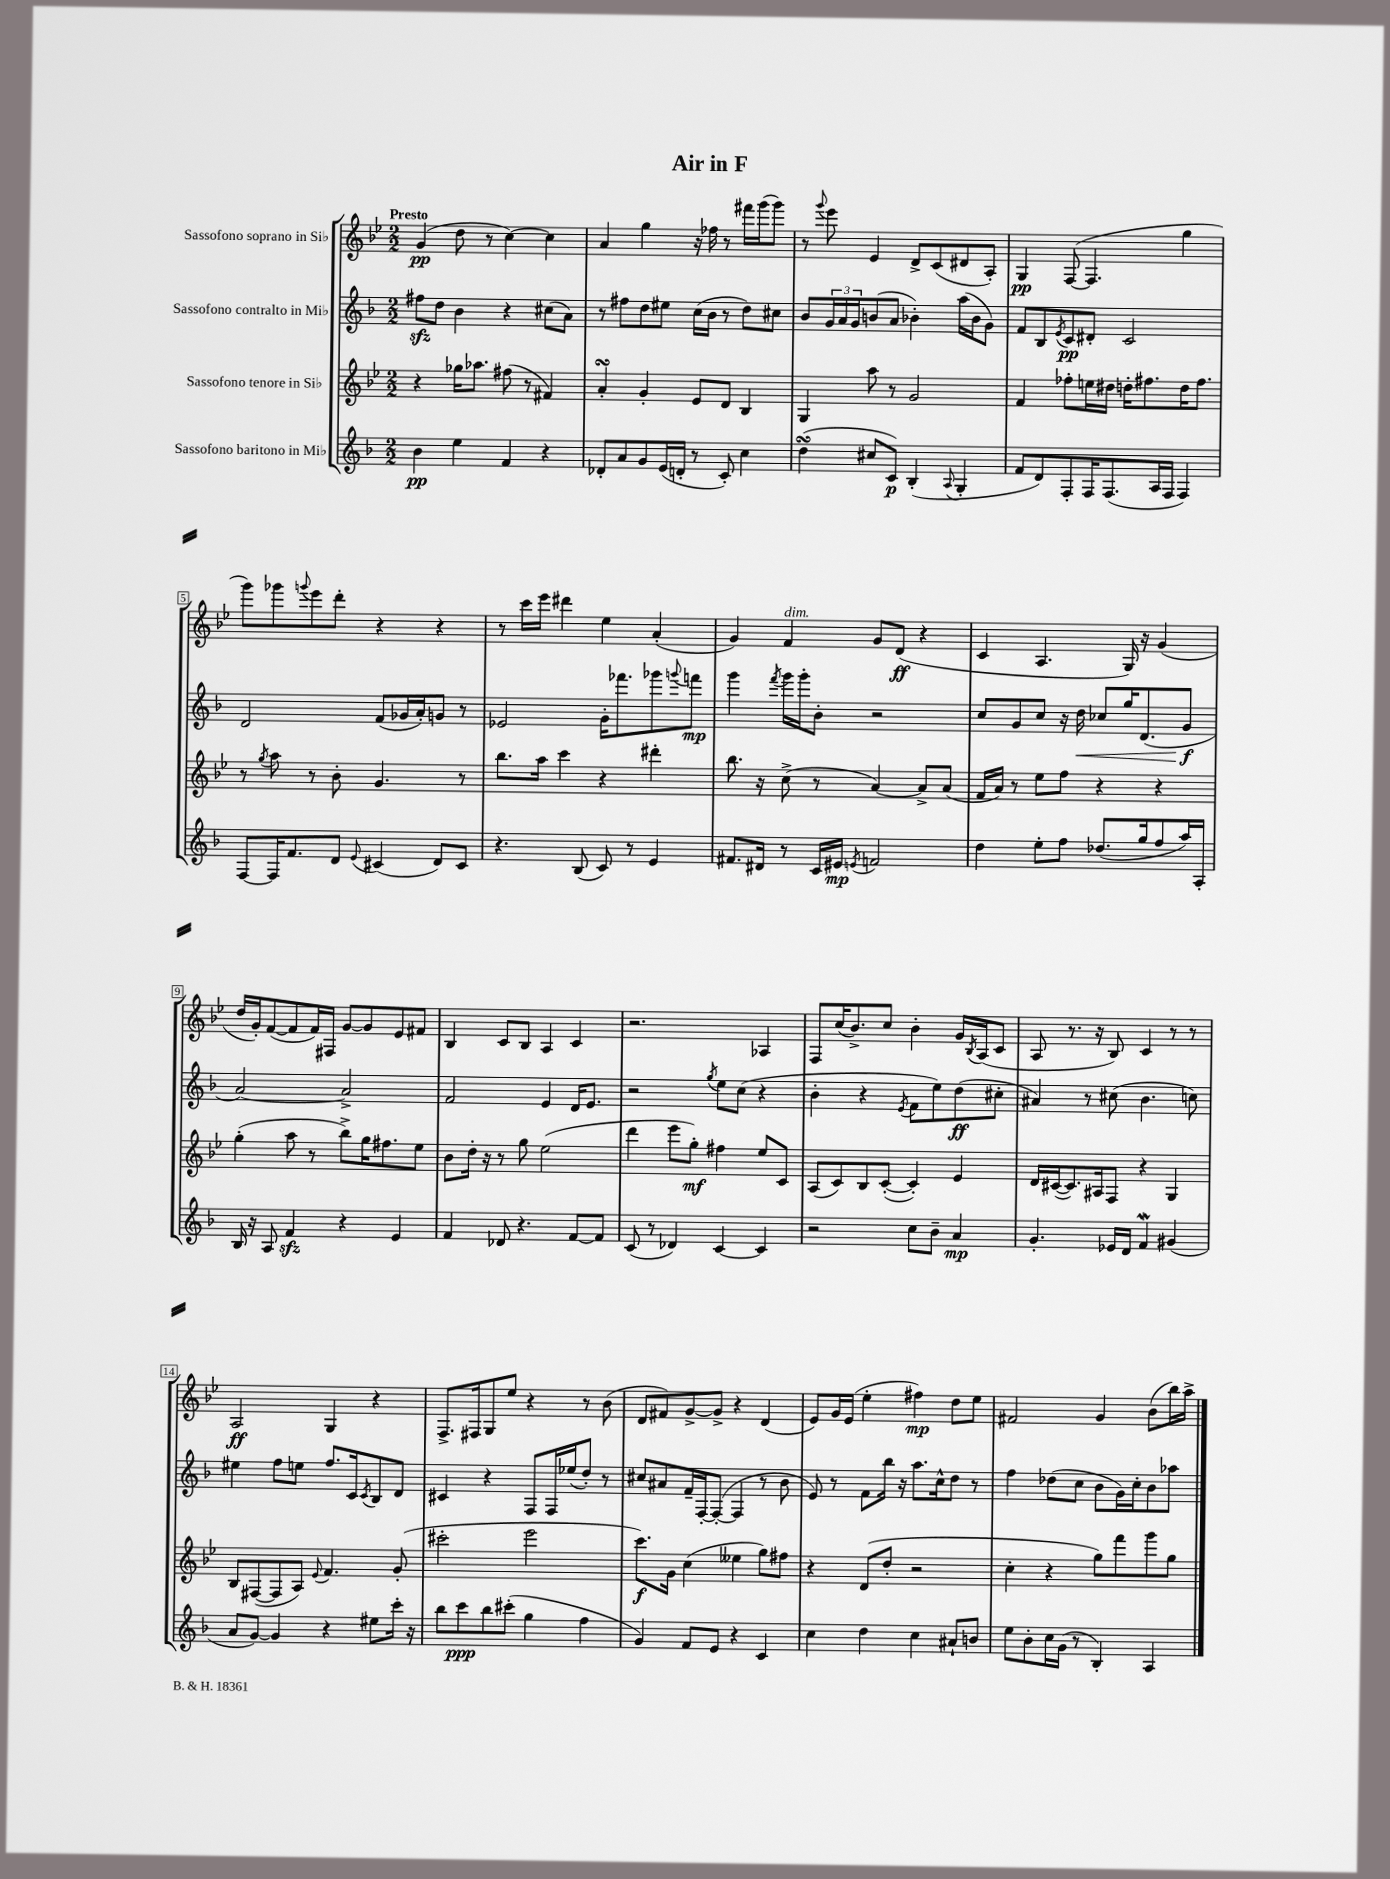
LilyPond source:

\header { title = "Air in F" }
<<
\new StaffGroup <<
\new Staff = "s0" \with { instrumentName = "Sassofono soprano in Sib" } {
    \clef treble \key bes \major \numericTimeSignature \time 2/2 \tempo "Presto"
    g'4\pp( d''8 r8 c''4~) c''4 |
    a'4 g''4 r16 fes''16 r8 fis'''16 g'''16( g'''8) |
    r8 \appoggiatura { g'''8 } ees'''8 ees'4 d'8-> c'8( dis'8 a8-.) |
    g4\pp f8~( f4. g''4 |
    g'''8) ges'''8 \appoggiatura { g'''8 } ees'''8 d'''8-. r4 r4 |
    r8 c'''16 ees'''16 dis'''4 ees''4 a'4-.( |
    g'4) f'4^\markup { \italic "dim." } g'8 d'8\ff( r4 |
    c'4 a4. g16) r16 g'4( |
    d''16 g'16-.) f'8~( f'8 f'16) fis16 g'8~ g'8 ees'8 fis'8 |
    bes4 c'8 bes8 a4 c'4 |
    r2. aes4 |
    f8 c''16( bes'8.->) c''8 bes'4-. g'16 \acciaccatura { bes8 } a16( c'8 |
    a8 r8. r16 bes8) c'4 r8 r8 |
    a2\ff g4 r4 |
    f8.-> fis16 g8 ees''8 r4 r8 bes'8( |
    d'8 fis'8) g'8~-> g'8-> r4 d'4( |
    ees'8) g'16 ees'16( ees''4-. fis''4\mp) d''8 ees''8 |
    fis'2 g'4 bes'8( bes''16) a''16-> \bar "|." |
}
\new Staff = "s1" \with { instrumentName = "Sassofono contralto in Mib" } {
    \clef treble \key f \major \numericTimeSignature \time 2/2
    fis''8\sfz d''8 bes'4 r4 cis''8( a'8) |
    r8 fis''8 d''8 eis''8 c''16( bes'16 r8 d''8) cis''8 |
    bes'8 \tuplet 3/2 { g'16 a'16 g'16 } b'8( a'8 bes'4-.) a''16( bes'16 g'8) |
    f'8 bes8 \acciaccatura { e'8 } c'8\pp dis'8-. c'2 |
    d'2 f'8( ges'16 a'16-.) g'8 r8 |
    ees'2 g'16-. fes'''8. ges'''8 \appoggiatura { g'''8 } f'''8\mp |
    g'''4 \acciaccatura { f'''8 } g'''16 g'''16-. bes'8-. r2 |
    c''8 g'8 c''8 r16 d''16\< ces''8 g''16 d'8.( g'8\f\! |
    a'2~) a'2-> |
    f'2 e'4 d'16 e'8. |
    r2 \acciaccatura { g''8 } e''8 c''8( r4 |
    bes'4-. r4 \acciaccatura { e'8 } f'8 e''8) d''8\ff( cis''8-. |
    ais'4) r8 cis''8( bes'4. c''8) |
    eis''4 f''8 e''8 f''8. c'16 \acciaccatura { c'8 } bes8 d'8 |
    cis'4 r4 f8 f16 ees''16( d''8-.) r8 |
    cis''8 ais'8 f'16-- f16~-. f8~-.( f4 r8 bes'8 |
    e'8) r8 f'8 bes''16 r16 a''8. c''16-^ d''8 r8 |
    f''4 des''8( c''8 bes'8 g'16) c''16-. bes'8 aes''8 \bar "|." |
}
\new Staff = "s2" \with { instrumentName = "Sassofono tenore in Sib" } {
    \clef treble \key bes \major \numericTimeSignature \time 2/2
    r4 ges''16 aes''8. fis''8( r8 fis'4) |
    a'4-.\turn g'4-. ees'8 d'8 bes4 |
    g4 a''8 r8 g'2 |
    f'4 fes''8-. e''16 dis''16 d''16-. fis''8. d''16 fis''8. |
    r8 \acciaccatura { g''8 } a''8 r8 bes'8-. g'4. r8 |
    bes''8. a''16 c'''4 r4 dis'''4-. |
    bes''8. r16 c''8->( r8 a'4~) a'8-> a'8( |
    f'16 a'16) r8 ees''8 f''8 r4 r4 |
    g''4-.( a''8 r8 bes''8->) g''16 fis''8. ees''8 |
    bes'8 d''16-. r16 r8 g''8 ees''2( |
    d'''4 ees'''8 g''8-.\mf) fis''4 ees''8 c'8 |
    a8( c'8) bes8 c'8~-.( c'4-.) ees'4 |
    d'16 cis'16~( cis'8.) ais16 f8 r4 g4 |
    bes8 fis8~( fis8 a8) \appoggiatura { ees'8 } f'4. g'8-.( |
    cis'''2-. ees'''2 |
    c'''8.\f) g'16 c''4( eeses''4 g''8) fis''8 |
    r4 d'8( d''8-. r2 |
    c''4-. r4 g''8) f'''8 g'''8 g''8 \bar "|." |
}
\new Staff = "s3" \with { instrumentName = "Sassofono baritono in Mib" } {
    \clef treble \key f \major \numericTimeSignature \time 2/2
    bes'4\pp e''4 f'4 r4 |
    des'8-. a'8 g'8 e'16( d'16-. r8 c'8-.) c''4 |
    d''4\turn( cis''8 c'8\p) bes4-.( \appoggiatura { a8 } g4-. |
    f'8 d'8) f8-. f16 f8.( a16 f16 f4) |
    f8~ f16 f'8. d'8 \appoggiatura { e'8 } cis'4( d'8) cis'8 |
    r4. bes8( c'8) r8 e'4 |
    fis'8. dis'16 r8 c'16 eis'16\mp \acciaccatura { e'8 } f'2 |
    d''4 e''8-. f''8 des''8.( g''16 f''8 a''16) a16-. |
    bes16 r16 a8 f'4\sfz r4 e'4 |
    f'4 des'8 r4. f'8~ f'8 |
    c'8( r8 des'4) c'4~ c'4 |
    r2 c''8 bes'8-- a'4\mp |
    g'4.-. ees'16 d'16 f'4\mordent gis'4( |
    a'8 g'8~) g'4 r4 eis''8 c'''16-. r16 |
    bes''8 c'''8\ppp bes''8 cis'''8-.( g''4 f''4 |
    g'4) f'8 e'8 r4 c'4 |
    c''4 d''4 c''4 ais'8-! b'8 |
    e''8 bes'8-. c''16 g'16( r8 bes4-.) a4 \bar "|." |
}
>>
>>
\layout { \context { \Score \override BarNumber.stencil = #(make-stencil-boxer 0.1 0.3 ly:text-interface::print) } }
